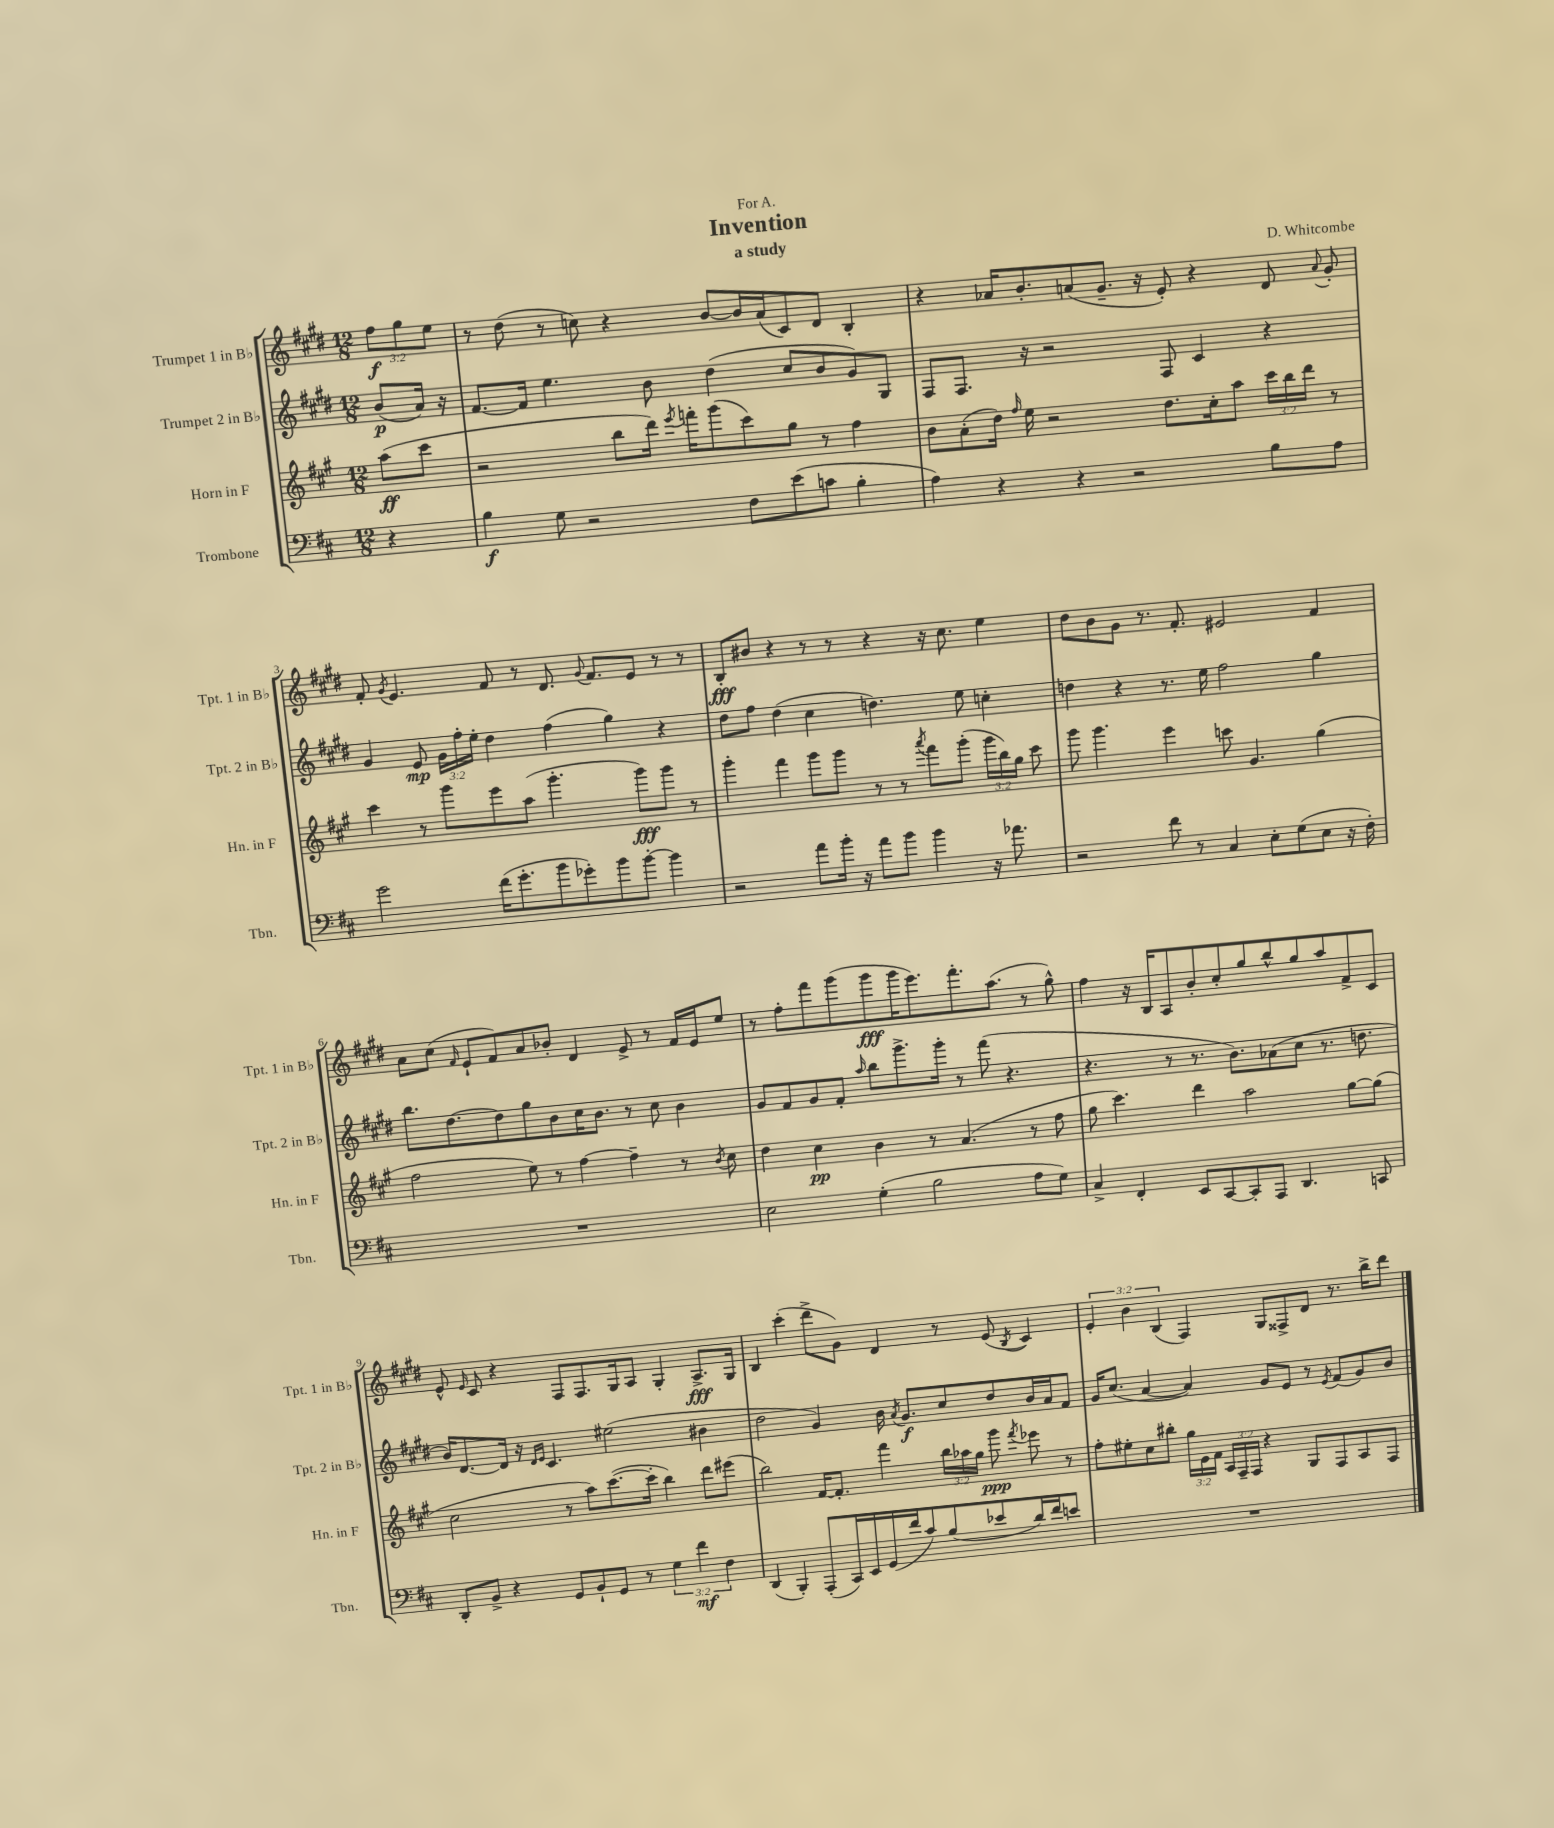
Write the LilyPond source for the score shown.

\header { title = "Invention" composer = "D. Whitcombe" subtitle = "a study" dedication = "For A." }
<<
\new StaffGroup <<
\new Staff = "s0" \with { instrumentName = "Trumpet 1 in Bb" shortInstrumentName = "Tpt. 1 in Bb" } {
    \clef treble \key e \major \numericTimeSignature \time 12/8 \override Staff.TupletNumber.text = #tuplet-number::calc-fraction-text \partial 4
    \autoBeamOff \tuplet 3/2 { fis''8[\f gis''8 e''8] } |
    r8 dis''8( r8 c''8) r4 b'8[~ b'16 a'16( cis'8) dis'8] b4-. |
    r4 aes'16[ b'8.-. a'8( gis'8.]-- r16 e'8-.) r4 dis'8 \appoggiatura { a'8 } gis'8-. |
    fis'8-. \acciaccatura { gis'8 } e'4. fis'8 r8 dis'8. \appoggiatura { gis'8 } fis'8.[ e'8] r8 r8 |
    b8[-.\fff bis'8] r4 r8 r8 r4 r16 cis''8. e''4 |
    dis''8[ b'8 gis'8] r8. fis'8.-. eis'2 fis'4 |
    a'8[ cis''8]( \grace { fis'16 } e'8[-! fis'8) a'8 bes'8]-. dis'4 e'8-> r8 fis'16[ e'16 e''8] |
    r8 fis''8[-. fis'''8 gis'''8( gis'''8\fff gis'''16 e'''8.) fis'''8.-. a''8.]( r8 gis''8-^) |
    fis''4 r16 b16[ a8 b'8-. cis''8-. gis''8 b''8-^ gis''8 a''8 fis'8-> cis'8] |
    e'8-^ \grace { e'16 } cis'8 r4 fis8[ fis8. gis16 a8] gis4-. a8.[->\fff gis16] |
    b4 cis'''4-.( dis'''8[-> gis'8]) dis'4 r8 e'8( \acciaccatura { b8 } cis'4) |
    \tuplet 3/2 { e'4-. b'4 b4( } fis4) gis8[ fisis8-> dis'8] r8. b''16[-> dis'''8] \bar "|." |
}
\new Staff = "s1" \with { instrumentName = "Trumpet 2 in Bb" shortInstrumentName = "Tpt. 2 in Bb" } {
    \clef treble \key e \major \numericTimeSignature \time 12/8 \override Staff.TupletNumber.text = #tuplet-number::calc-fraction-text \partial 4
    \autoBeamOff b'8[\p( a'16]) r16 |
    fis'8.[~ fis'16] e''4. b'8 dis''4( cis''8[ b'8 gis'8) gis8] |
    fis8[ fis8.] r16 r2 fis8 cis'4 r4 |
    gis'4 e'8\mp \tuplet 3/2 { gis'16[ fis''16-. e''16]-. } dis''4 fis''4( gis''4) r4 |
    dis''8[ fis''8] dis''4( cis''4 d''4.) e''8 c''4-. |
    d''4 r4 r8. e''16 fis''2 gis''4 |
    b''8.[ dis''8.~ dis''8 gis''8 b'8 cis''16 b'8.] r8 cis''8 b'4 |
    gis'8[ fis'8 gis'8 fis'8]-. \grace { a''16 } b''8[ gis'''8.-> gis'''16]-. r8 fis'''8( r4. |
    r4. r8 r8. b'8.[) aes'8( cis''8] r8. d''8. |
    b'16[) dis'8.~ dis'16] r16 \grace { dis'16[ e'16] } cis'4. eis''2( bis'4 |
    dis''2 gis'4) b'16 \acciaccatura { a'8 } gis'8.[\f cis''8 dis''8 b'16 a'16 fis'8] |
    gis'16[ cis''8.]( a'4~ a'4) gis'8[ e'8] r8 \acciaccatura { e'8 } fis'8[( gis'8) b'8] \bar "|." |
}
\new Staff = "s2" \with { instrumentName = "Horn in F" shortInstrumentName = "Hn. in F" } {
    \clef treble \key a \major \numericTimeSignature \time 12/8 \override Staff.TupletNumber.text = #tuplet-number::calc-fraction-text \partial 4
    \autoBeamOff a''8[\ff( cis'''8] |
    r2 b''8[ d'''16]) \acciaccatura { e'''8 } f'''16[-. gis'''8( cis'''8) gis''8] r8 fis''4 |
    b'8[ a'8-.( d''16]) \grace { fis''16 } e''16 r2 d''8.[ cis''16-. a''8] \tuplet 3/2 { cis'''16[ b''16 d'''16] } r8 |
    cis'''4 r8 gis'''8[ e'''8 a''8]( gis'''4.-. gis'''8[\fff) gis'''8] r8 |
    gis'''4-. fis'''4 gis'''8[ gis'''8] r8 r8 \acciaccatura { a'''8 } fis'''8[ gis'''8]-.( \tuplet 3/2 { gis'''16[ b''16) gis''16] } cis'''8 |
    gis'''8 gis'''4. e'''4 c'''8 gis'4. gis''4( |
    fis''2 e''8) r8 fis''4~ fis''4-- r8 \acciaccatura { b'8 } cis''8 |
    d''4 cis''4\pp b'4 r8 a'4.( r8 fis''8 |
    gis''8 cis'''4.) d'''4 a''2 gis''8[~ gis''8]( |
    cis''2 r8 a''8[) cis'''8.~( cis'''16]-. b''4) d'''8[ eis'''8]( |
    b''2) fis'16[~ fis'8.]-. fis'''4 \tuplet 3/2 { b''16[ aes''16 gis''16] } gis'''8\ppp \acciaccatura { fis'''8 } ees'''8 r8 |
    fis''8[-. eis''8-. cis''8 bis''8]-. \tuplet 3/2 { gis''16[ e'16 fis'16] } \tuplet 3/2 { a16[ fis16-- fis16] } r4 gis8[ fis8 a8 fis8] \bar "|." |
}
\new Staff = "s3" \with { instrumentName = "Trombone" shortInstrumentName = "Tbn." } {
    \clef bass \key d \major \numericTimeSignature \time 12/8 \override Staff.TupletNumber.text = #tuplet-number::calc-fraction-text \partial 4
    \autoBeamOff r4 |
    b4\f g8 r2 fis8[ e'8( c'8] b4-. |
    a4) r4 r4 r2 b8[ a8] |
    g'2 fis'16[( g'8.-. b'8 ges'8-.) b'8 b'8]~-. b'4 |
    r2 a'8[ b'16]-. r16 a'8[ b'8] b'4 r16 aes'8. |
    r2 fis'8 r8 cis4 e8[-. g8( e8] r16 fis16-.) |
    R1. |
    e2 g4-.( b2 a8[ g8]) |
    cis4-> fis,4-. e,8[ cis,8~ cis,8-. a,,8] d,4. c,8 |
    d,8[-. b,8]-> r4 g,8[ b,8-! g,8] r8 \tuplet 3/2 { g4 fis'4\mf fis4 } |
    d,4( b,,4-.) a,,8[-.( cis,16) e,16 g,16( fis'16 cis'8) b8( ees'8 d'16) fis'16 e'8] |
    R1. \bar "|." |
}
>>
>>
